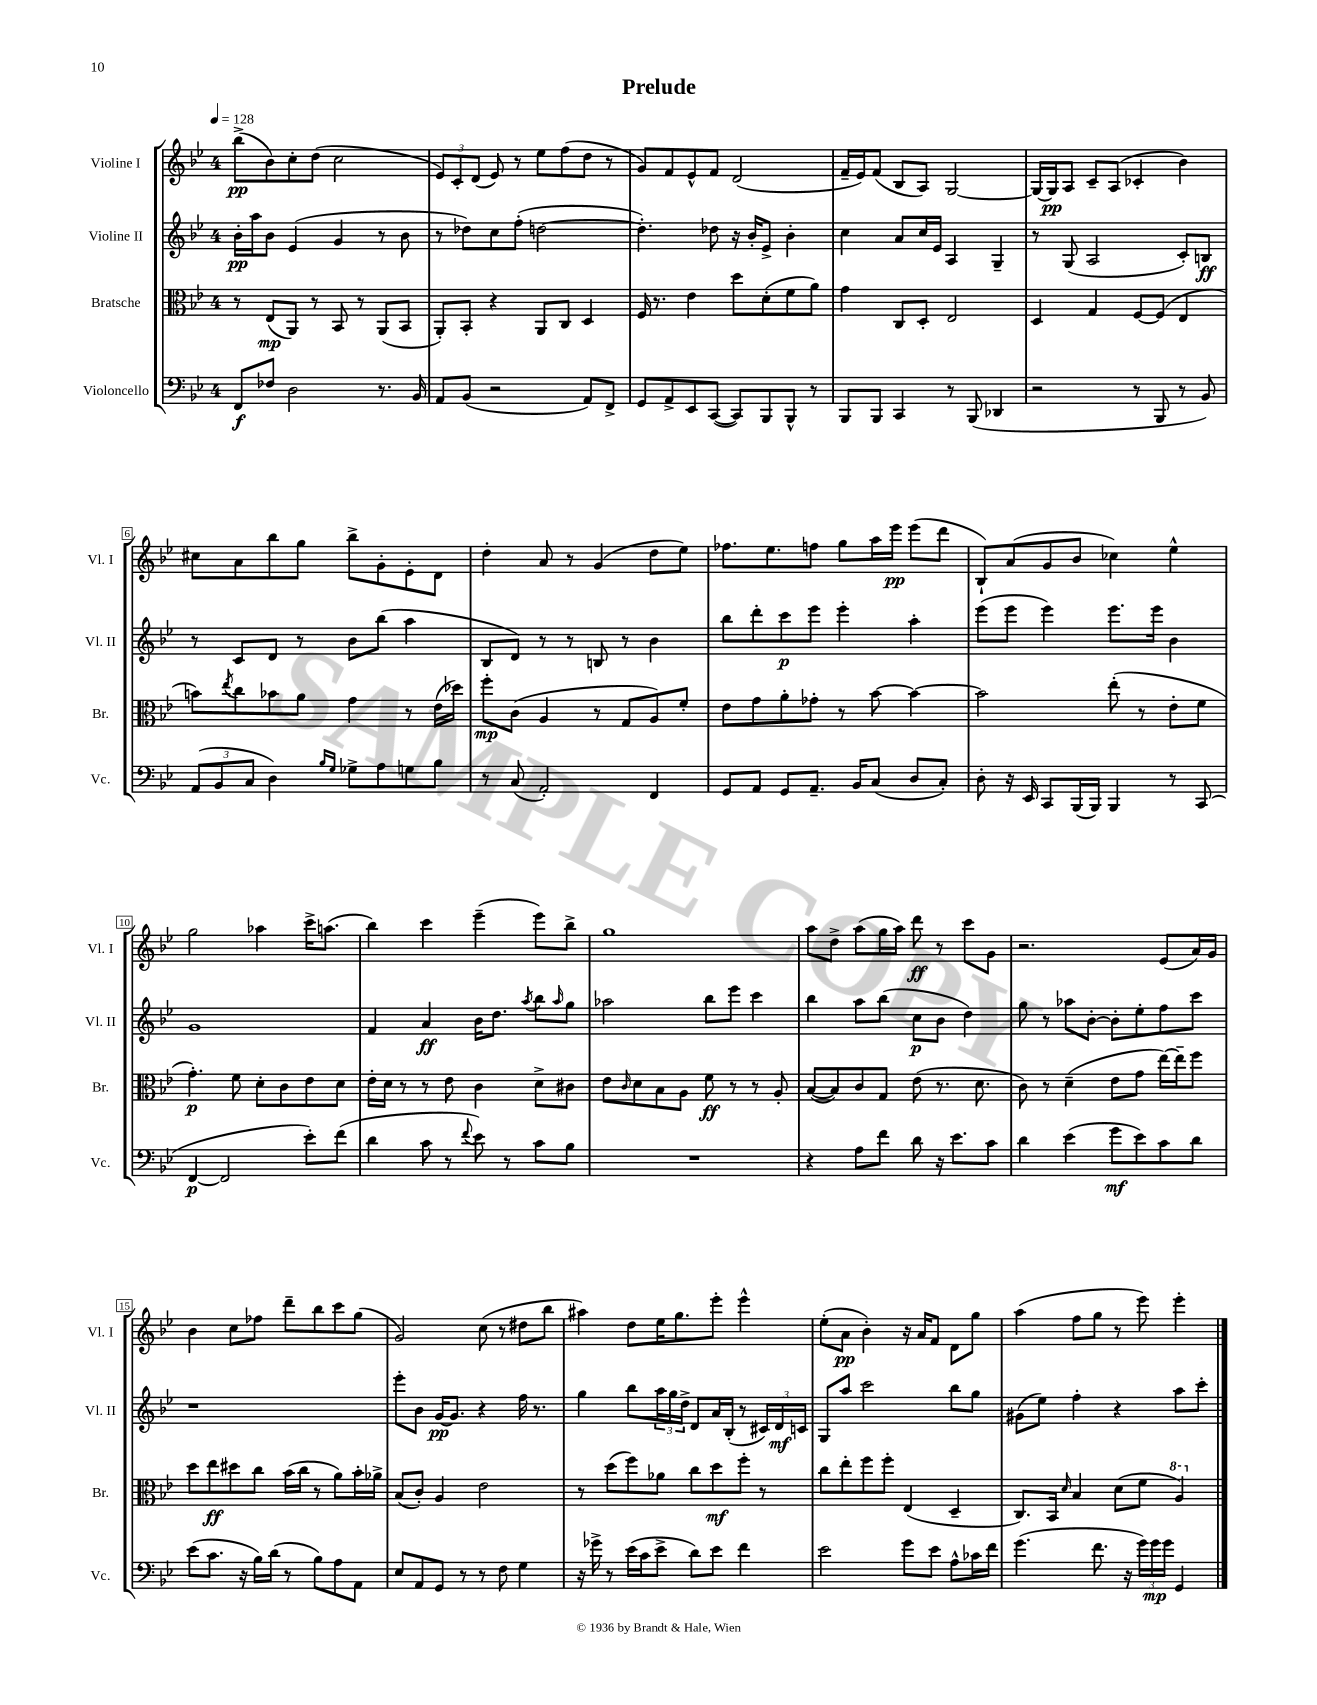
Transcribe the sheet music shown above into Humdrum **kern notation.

**kern	**dynam	**kern	**dynam	**kern	**dynam	**kern	**dynam
*part4	*part4	*part3	*part3	*part2	*part2	*part1	*part1
*staff4	*staff4	*staff3	*staff3	*staff2	*staff2	*staff1	*staff1
*I"Violoncello	*	*I"Bratsche	*	*I"Violine II	*	*I"Violine I	*
*I'Vc.	*	*I'Br.	*	*I'Vl. II	*	*I'Vl. I	*
*clefF4	*	*clefC3	*	*clefG2	*	*clefG2	*
*k[b-e-]	*	*k[b-e-]	*	*k[b-e-]	*	*k[b-e-]	*
*M4/4	*	*M4/4	*	*M4/4	*	*M4/4	*
*MM128	*	*MM128	*	*MM128	*	*MM128	*
=1	=1	=1	=1	=1	=1	=1	=1
8FF/L	f	8r	.	16b-'\LL	pp	(8bb-^\L	pp
.	.	.	.	16aa\J	.	.	.
8F-X/J	.	(8E-/L	mp	8b-\J	.	8b-\)	.
2D\	.	8AA/J)	.	(4e-/	.	8cc'\	.
.	.	8r	.	.	.	(8dd\J	.
.	.	8BB-/	.	4g/	.	2cc\	.
.	.	8r	.	.	.	.	.
8.r	.	(8AA/L	.	8r	.	.	.
.	.	8BB-/J	.	8b-\	.	.	.
16BB-/	.	.	.	.	.	.	.
=2	=2	=2	=2	=2	=2	=2	=2
8AA/L	.	8AA'/L)	.	8r	.	12e-/L)	.
.	.	.	.	.	.	12c'/	.
(8BB-/J	.	8BB-'/J	.	8dd-X\L)	.	.	.
.	.	.	.	.	.	(12d/J	.
2r	.	4r	.	8cc\	.	8e-/)	.
.	.	.	.	(8ff'\J	.	8r	.
.	.	8AA/L	.	[2ddn\	.	8ee-\L	.
.	.	8C/J	.	.	.	(8ff\	.
8AA/L)	.	4D/	.	.	.	8dd\J	.
8FF^/J	.	.	.	.	.	8r	.
=3	=3	=3	=3	=3	=3	=3	=3
8GG/L	.	16F/	.	4.dd'\])	.	8g/L)	.
.	.	8.r	.	.	.	.	.
8AA^/	.	.	.	.	.	8f/	.
8EE-/	.	4e-\	.	.	.	8e-^^/	.
([8CC/J	.	.	.	8dd-X\	.	8f/J	.
8CC/L])	.	8dd\L	.	16r	.	(2d/	.
.	.	.	.	16b-'/KL	.	.	.
8BBB-/	.	(8d'\	.	8e-^/J	.	.	.
8BBB-^^/J	.	8f\	.	4b-'\	.	.	.
8r	.	8a\J)	.	.	.	.	.
=4	=4	=4	=4	=4	=4	=4	=4
8BBB-/L	.	4g\	.	4cc\	.	16f~/LL	.
.	.	.	.	.	.	16e-/J)	.
8BBB-/J	.	.	.	.	.	(8f/J	.
4CC/	.	8C/L	.	8a/L	.	8B-/L	.
.	.	8D'/J	.	16cc/L	.	8A/J)	.
.	.	.	.	16e-/JJ	.	.	.
8r	.	2E-/	.	4A/	.	[2G/	.
(8BBB-/	.	.	.	.	.	.	.
4DD-X/	.	.	.	4G~/	.	.	.
=5	=5	=5	=5	=5	=5	=5	=5
2r	.	4D/	.	8r	.	16G/LL_	.
.	.	.	.	.	.	16G/J]	pp
.	.	.	.	(8G/	.	8A/J	.
.	.	4G/	.	2A/	.	8c~/L	.
.	.	.	.	.	.	(8A/J	.
8r	.	[8F/L	.	.	.	4c-X'/	.
8BBB-/	.	(8F/J]	.	.	.	.	.
8r	.	4E-/	.	8c'/L)	.	4b-\)	.
8BB-/)	.	.	.	8Bn/J	ff	.	.
!!LO:LB:g=z
=6	=6	=6	=6	=6	=6	=6	=6
(12AA/L	.	8bn\L)	.	8r	.	8cc#X\L	.
12BB-/	.	.	.	.	.	.	.
.	.	8qee-/	.	.	.	.	.
.	.	8cc\	.	8c/L	.	8a\	.
12C/J	.	.	.	.	.	.	.
4D\)	.	8b-X\	.	8d/J	.	8bb-\	.
.	.	8a\J	.	8r	.	8gg\J	.
16qqB-/LL	.	.	.	.	.	.	.
16qqG/JJ	.	.	.	.	.	.	.
8G-X^\L	.	4g\	.	8b-\L	.	8bb-^\L	.
8A\	.	.	.	(8bb-\J	.	8g'\	.
8Gn\	.	8r	.	4aa\	.	8e-'\	.
8B-\J	.	(16e-\LL	.	.	.	8d\J	.
.	.	16dd-X\JJ)	.	.	.	.	.
=7	=7	=7	=7	=7	=7	=7	=7
8r	.	8ff'\L	mp	8B-/L	.	4dd'\	.
(8C/	.	(8c\J	.	8d/J)	.	.	.
2AA'/)	.	4A/	.	8r	.	8a/	.
.	.	.	.	8r	.	8r	.
.	.	8r	.	8Bn/	.	(4g/	.
.	.	8G/L	.	8r	.	.	.
4FF/	.	8A/)	.	4b-\	.	8dd\L	.
.	.	8f'/J	.	.	.	8ee-\J)	.
=8	=8	=8	=8	=8	=8	=8	=8
8GG/L	.	8e-\L	.	8bb-\L	.	8.ff-X\L	.
8AA/J	.	8g\	.	8ddd'\	.	.	.
.	.	.	.	.	.	8.ee-\	.
8GG/L	.	8a'\	.	8ccc\	p	.	.
8.AA~/J	.	8g-X'\J	.	8eee-\J	.	8ffn\J	.
.	.	8r	.	4eee-'\	.	8gg\L	.
16BB-/KL	.	.	.	.	.	.	.
(8C/J	.	[8b-\	.	.	.	16aa\L	.
.	.	.	.	.	.	16eee-\JJ	pp
8D/L	.	4b-\_	.	4aa'\	.	(8eee-\L	.
8C'/J)	.	.	.	.	.	8ddd\J	.
=9	=9	=9	=9	=9	=9	=9	=9
8D'\	.	2b-\]	.	(8eee-\L	.	8B-`/L)	.
16r	.	.	.	8eee-\J	.	(8a/	.
16EE-/	.	.	.	.	.	.	.
8CC/L	.	.	.	4eee-\)	.	8g/	.
(16BBB-/L	.	.	.	.	.	8b-/J	.
16BBB-/JJ)	.	.	.	.	.	.	.
4BBB-/	.	(8ee-'\	.	8.eee-\L	.	4cc-X\)	.
.	.	8r	.	.	.	.	.
.	.	.	.	16eee-\Jk	.	.	.
8r	.	8e-'\L	.	4b-\	.	4ee-^^\	.
(8CC/	.	8f\J	.	.	.	.	.
!!LO:LB:g=z
=10	=10	=10	=10	=10	=10	=10	=10
[4FF/	p	4.g'\)	p	1g	.	2gg\	.
2FF/]	.	.	.	.	.	.	.
.	.	8f\	.	.	.	.	.
.	.	8d'\L	.	.	.	4aa-X\	.
.	.	8c\	.	.	.	.	.
8e-'\L)	.	8e-\	.	.	.	16ccc^\KL	.
.	.	.	.	.	.	(8.aan\J	.
(8f\J	.	8d\J	.	.	.	.	.
=11	=11	=11	=11	=11	=11	=11	=11
4d\	.	16e-'\LL	.	4f/	.	4bb-\)	.
.	.	16d\JJ	.	.	.	.	.
.	.	8r	.	.	.	.	.
8c\	.	8r	.	4a/	ff	4ccc\	.
8r	.	8e-\	.	.	.	.	.
8qqf/	.	.	.	.	.	.	.
8e-\)	.	4c\	.	16b-\KL	.	(4eee-~\	.
.	.	.	.	8.dd\J	.	.	.
8r	.	.	.	.	.	.	.
.	.	.	.	8qaa/	.	.	.
8c\L	.	8d^\L	.	8bb-\L	.	8eee-\L)	.
.	.	.	.	16qqaa/	.	.	.
8B-\J	.	8c#X\J	.	8gg\J	.	8bb-^\J	.
=12	=12	=12	=12	=12	=12	=12	=12
1r	.	8e-\L	.	2aa-X\	.	1gg	.
.	.	16qqc/	.	.	.	.	.
.	.	8d\	.	.	.	.	.
.	.	8B-\	.	.	.	.	.
.	.	8A\J	.	.	.	.	.
.	.	8f\	ff	8bb-\L	.	.	.
.	.	8r	.	8eee-\J	.	.	.
.	.	8r	.	4ccc\	.	.	.
.	.	8A'/	.	.	.	.	.
=13	=13	=13	=13	=13	=13	=13	=13
4r	.	([8B-/L	.	4bb-\	.	8aa\L	.
.	.	8B-/])	.	.	.	8dd^\J	.
8A\L	.	8c/	.	8aa\L	.	(8aa\L	.
8f\J	.	8G/J	.	(8bb-\J	.	16gg\L	.
.	.	.	.	.	.	16aa\JJ)	.
8d\	.	(8e-\	.	8cc\L	p	8ddd\	ff
16r	.	8.r	.	8b-\J	.	8r	.
8.e-\L	.	.	.	.	.	.	.
.	.	.	.	4dd\)	.	8ccc\L	.
.	.	8.d\	.	.	.	.	.
8c\J	.	.	.	.	.	8g\J	.
=14	=14	=14	=14	=14	=14	=14	=14
4d\	.	8c\)	.	8gg\	.	2.r	.
.	.	8r	.	8r	.	.	.
(4e-\	.	(4d~\	.	8aa-X\L	.	.	.
.	.	.	.	[8b-'\J	.	.	.
8g\L	mf	8e-\L	.	8b-'\L]	.	.	.
8e-\)	.	8g\J	.	8ee-'\	.	.	.
8c\	.	[16ee-\LL)	.	8ff\	.	(8e-/L	.
.	.	16ee-~\J]	.	.	.	.	.
8d\J	.	8ff\J	.	8ccc\J	.	16a/L)	.
.	.	.	.	.	.	16g/JJ	.
!!LO:LB:g=z
=15	=15	=15	=15	=15	=15	=15	=15
(8e-\L	.	8dd\L	.	1r	.	4b-\	.
8.c\J	.	8ee-\	ff	.	.	.	.
.	.	8dd#X\	.	.	.	8cc\L	.
16r	.	.	.	.	.	.	.
16B-\LL)	.	8cc\J	.	.	.	8ff-X\J	.
(16d\JJ	.	.	.	.	.	.	.
8r	.	(16b-\LL	.	.	.	8ddd~\L	.
.	.	16cc\JJ	.	.	.	.	.
8B-\L)	.	8r	.	.	.	8bb-\	.
8A\	.	8a\L)	.	.	.	8ccc\	.
8AA\J	.	16b-'\L	.	.	.	(8gg\J	.
.	.	16a-X^\JJ	.	.	.	.	.
=16	=16	=16	=16	=16	=16	=16	=16
8E-/L	.	(8B-/L	.	8eee-'\L	.	2g/)	.
8AA/	.	8c'/J)	.	8b-\J	.	.	.
8GG/J	.	4A/	.	[16g/KL	pp	.	.
.	.	.	.	8.g/J]	.	.	.
8r	.	.	.	.	.	.	.
8r	.	2e-\	.	4r	.	(8cc\	.
8F\	.	.	.	.	.	8r	.
4G\	.	.	.	16ff\	.	8dd#X\L	.
.	.	.	.	8.r	.	.	.
.	.	.	.	.	.	8bb-\J	.
=17	=17	=17	=17	=17	=17	=17	=17
16r	.	8r	.	4gg\	.	4aa#X\)	.
16g-X^\	.	.	.	.	.	.	.
8r	.	(8dd\L	.	.	.	.	.
(16e-\LL	.	8ff\)	.	8bb-\L	.	8dd\L	.
16c\J	.	.	.	.	.	.	.
8e-^\J	.	8a-X\J	.	24aa\L	.	16ee-\K	.
.	.	.	.	24gg\	.	.	.
.	.	.	.	.	.	8.gg\	.
.	.	.	.	24dd^\JJ	.	.	.
8d\L)	.	8cc\L	.	8d/L	.	.	.
8e-\J	.	8dd\	mf	16a/L	.	8eee-'\J	.
.	.	.	.	(16B-'/JJ	.	.	.
4f\	.	8ff'\J	.	8r	.	4eee-^^\	.
.	.	8r	.	24c#X/LL)	.	.	.
.	.	.	.	24d/	mf	.	.
.	.	.	.	24cn/JJ	.	.	.
=18	=18	=18	=18	=18	=18	=18	=18
2e-\	.	8cc\L	.	8G/L	.	(8ee-'\L	.
.	.	8ee-'\	.	8aa/J	.	8a\J	pp
.	.	8ff\	.	2ccc\	.	4b-'\)	.
.	.	8ff'\J	.	.	.	.	.
8g\L	.	(4E-/	.	.	.	16r	.
.	.	.	.	.	.	16a/KL	.
8e-\J	.	.	.	.	.	8f/J	.
8A^^\L	.	4D~/	.	8bb-\L	.	8d\L	.
16c-X\L	.	.	.	8gg\J	.	8gg\J	.
16f\JJ	.	.	.	.	.	.	.
=19	=19	=19	=19	=19	=19	=19	=19
(4.g\	.	8.C/L)	.	(8g#X\L	.	(4aa\	.
.	.	.	.	8ee-\J)	.	.	.
.	.	16BB-/Jk	.	.	.	.	.
.	.	16qqd/	.	.	.	.	.
.	.	4B-/	.	4ff'\	.	8ff\L	.
8.f\	.	.	.	.	.	8gg\J	.
.	.	(8d\L	.	4r	.	8r	.
16r	.	.	.	.	.	.	.
24g\LL)	.	8f\J	.	.	.	8eee-\)	.
24g\	mp	.	.	.	.	.	.
24g\JJ	.	.	.	.	.	.	.
*	*	*8va	*	*	*	*	*
4GG/	.	4a/)	.	8aa\L	.	4eee-'\	.
.	.	.	.	8ccc'\J	.	.	.
*	*	*X8va	*	*	*	*	*
==	==	==	==	==	==	==	==
*-	*-	*-	*-	*-	*-	*-	*-
